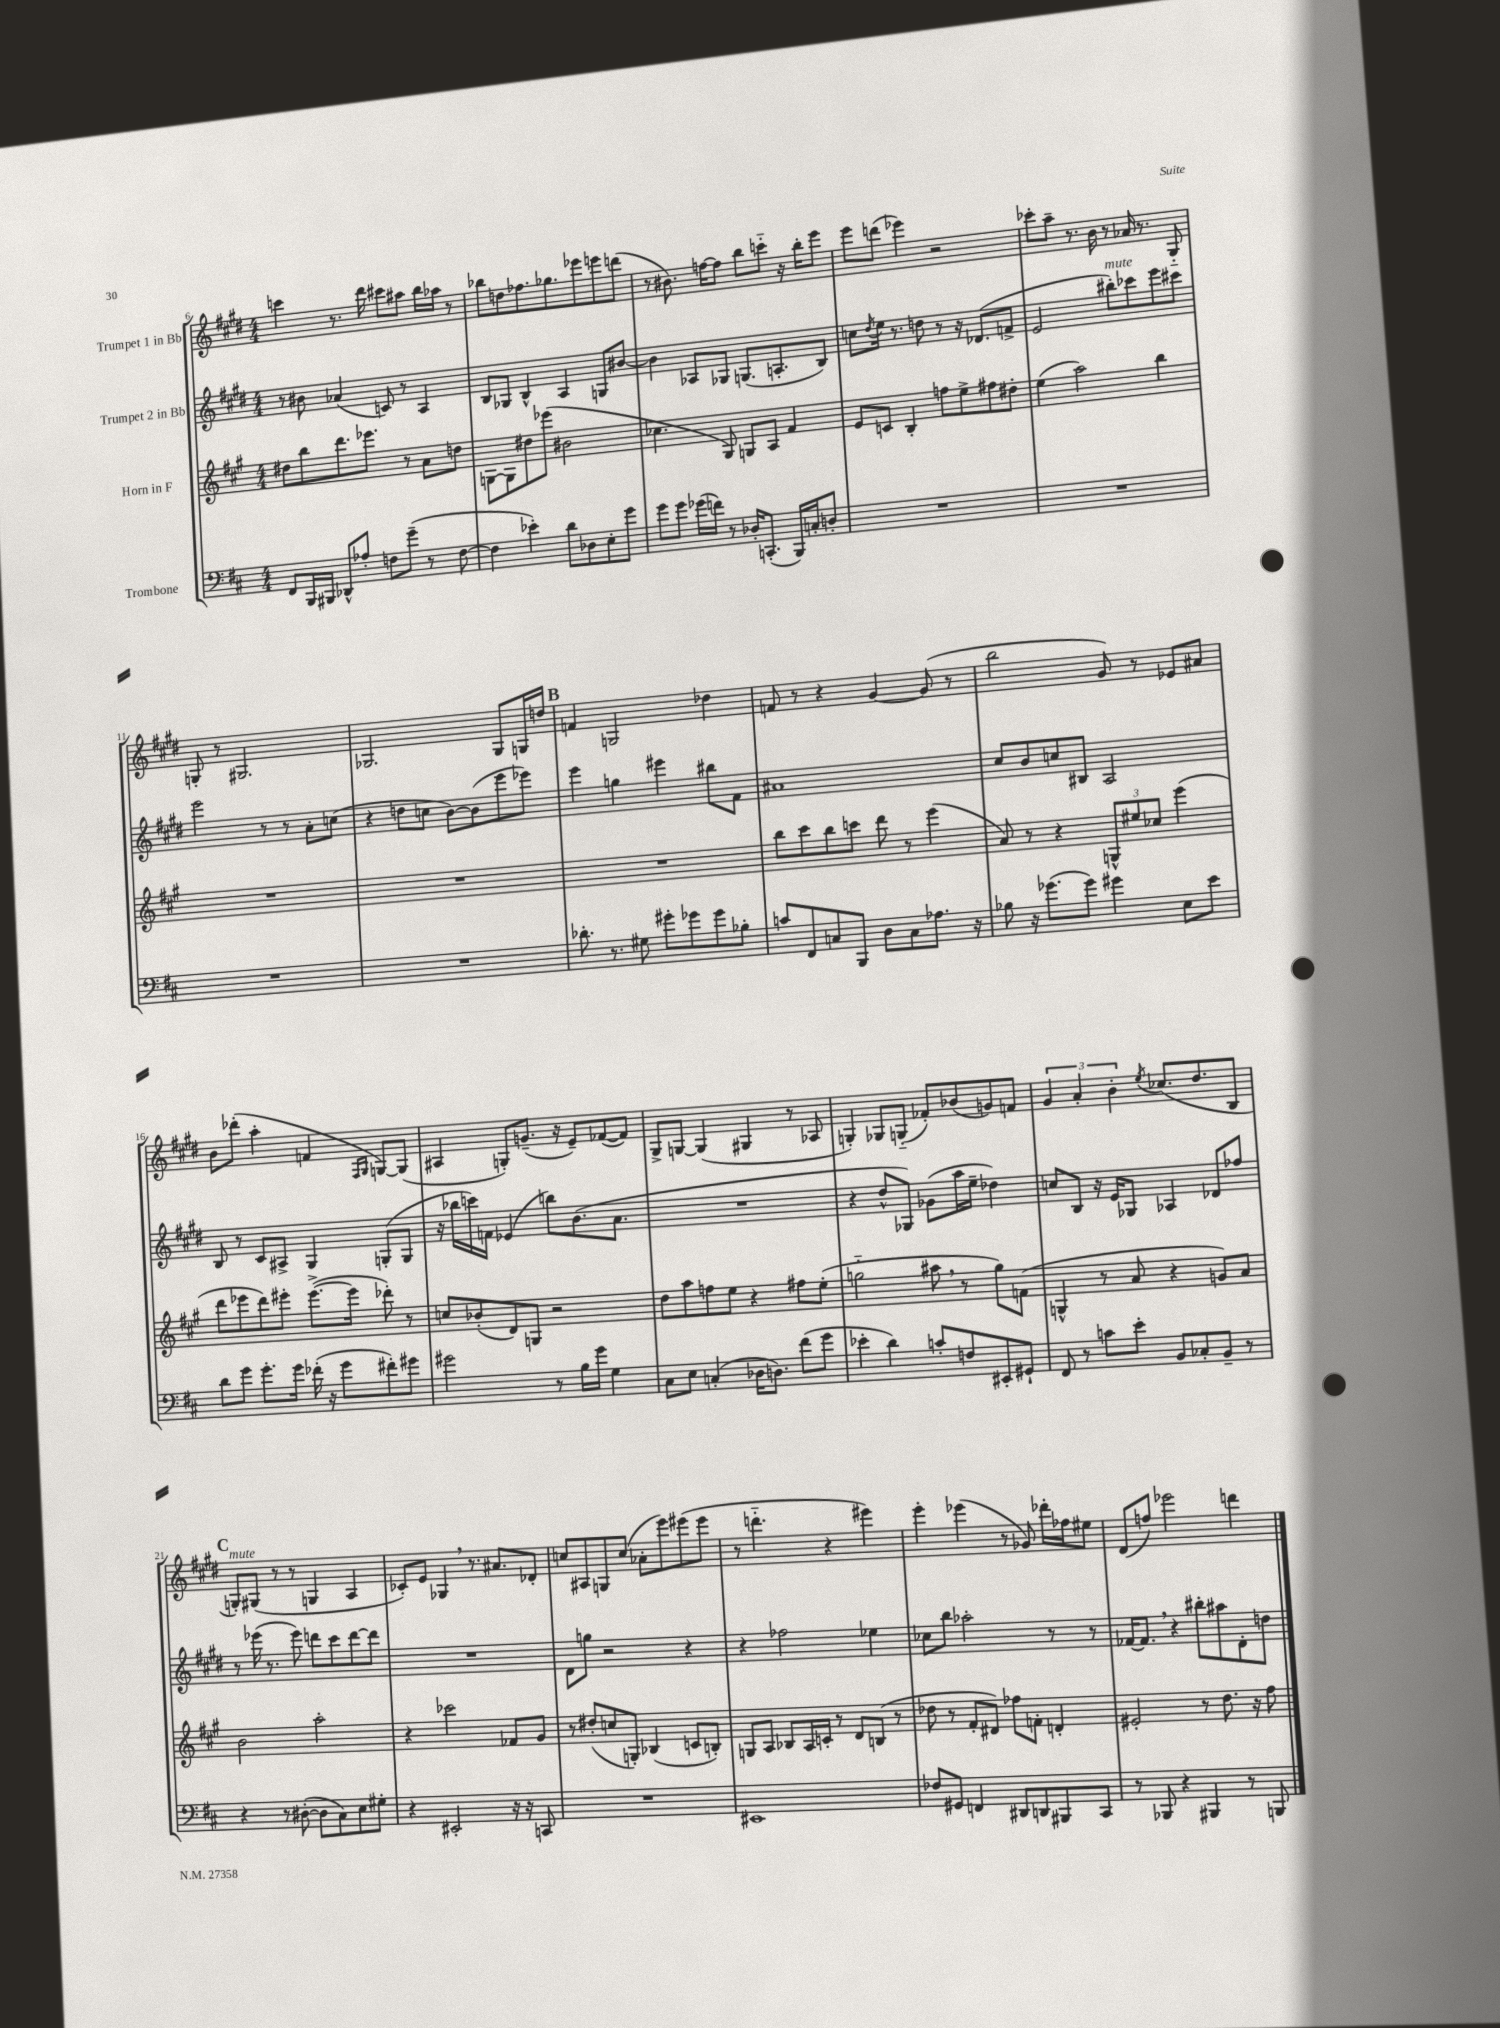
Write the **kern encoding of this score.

**kern	**kern	**kern	**kern
*staff4	*staff3	*staff2	*staff1
*clefF4	*clefG2	*clefG2	*clefG2
*k[f#c#]	*k[f#c#g#]	*k[f#c#g#d#]	*k[f#c#g#d#]
*M4/4	*M4/4	*M4/4	*M4/4
8FF#	8dd#	8r	4ccc
16BBB	8bb	8b#	.
16BBB#	.	.	.
8DD-^^	8.ddd	(4a-	8.r
8A-'	.	.	.
.	8.eee-	.	16ddd#
8F	.	8c)	8ccc#
(8g~	8r	8r	8aa#
8r	8a	4A	16bb
.	.	.	16aa-
[8F	8dd	.	8r
=	=	=	=
4F]	[8G	8B	8bb-
.	8G]	8G-	8dd
4e-')	8dd#	4B^^	8.ff-
.	(8eee-	.	.
.	.	.	8.gg-
8d	2b#	4A	.
8D-	.	.	8eee-
8E'	.	8G	8eee
8g	.	[8b#	(8ddd
=	=	=	=
8g	4.cc-	4b#]	8r
8g	.	.	8.b#)
(16g-	.	8A-	.
16f)	.	.	[16ff
8r	8G#)	8G-	8ff]
16D-'	8G	(8.G	8bb
(8.CC'	.	.	.
.	8A	.	8ccc'~
.	.	8.A'	.
16BBB)	4f#	.	16r
16C'	.	.	16bb'
8D'	.	8B)	8eee
=	=	=	=
1r	8e	8cc	8eee
.	.	8qdd#	.
.	8c	16ee	(8ddd
.	.	8.r	.
.	4B'	.	4eee-)
.	.	8dd	.
.	8ff	8r	2r
.	8ee^	16r	.
.	.	(8.d-	.
.	8ff#	.	.
.	8dd#'	8f^	.
=	=	=	=
1r	(4ee	2e	8ccc-'
.	.	.	8aa~
.	2aa)	.	8.r
.	.	.	16b
.	.	8bb#')	8r
.	.	8ccc-	16a-
.	.	.	8.r
.	4bb	8eee	.
.	.	8ccc#	8G#'~
=	=	=	=
1r	1r	2eee	8G'
.	.	.	8r
.	.	.	2.G#
.	.	8r	.
.	.	8r	.
.	.	8a'	.
.	.	(8cc	.
=	=	=	=
1r	1r	4r	2.G-
.	.	8dd	.
.	.	8cc	.
.	.	[8b)	.
.	.	(8b]	.
.	.	8eee	8G-
.	.	8eee-)	16G
.	.	.	16dd
=	=	=	=
8.d-'	1r	4eee	4f
8.r	.	.	.
.	.	4gg	2G
8G#	.	.	.
8g#'	.	4eee#	.
8g-	.	.	.
8g-	.	8bb#	4dd-
8B-'	.	8f#	.
=	=	=	=
8c	8bb	1a#	8f
8FF#	8ccc#	.	8r
8C	8bb	.	4r
8BBB	8ccc	.	.
8D	8ddd	.	[4g#
8C	8r	.	.
8.A-	(4eee	.	(8g#]
.	.	.	8r
16r	.	.	.
=	=	=	=
8B-	8a)	8cc#	2bb
16r	8r	8b	.
(8.g-	.	.	.
.	4r	8cc	.
8g-)	.	8B#	.
4g#	12G^^	2A	8g#)
.	12ee#	.	.
.	.	.	8r
.	12cc-	.	.
8E	(4eee	.	8e-
8e	.	.	8a#
=	=	=	=
8d	8ddd	8B	8b
8g	8eee-	8r	(8ddd-'
8.g'	8ddd)	8c#	4aa'
.	8eee#'	8A#^	.
16g	.	.	.
(16f-'	([8.eee#^	4G#	4f
16r	.	.	.
8g	.	.	.
.	16eee#]	.	.
.	.	.	16qqF#
.	.	.	16qqG#
8f#')	8ddd-')	(8G'	[8G)
8g#	8r	8G	(8G]
=	=	=	=
2g#	8cc	16r	4A#
.	.	16bb-	.
.	(8b-'	16ccc)	.
.	.	16f	.
.	8d)	(4e-	8G')
.	8G	.	(8.g~
8r	2r	8bb)	.
.	.	.	16r
16B	.	(8.b	8e~)
16g#	.	.	.
4G	.	.	([8f-
.	.	8.a	.
.	.	.	8f-])
=	=	=	=
8C#	8dd	1r	8G#^
8E	8aa	.	[8G
(4C'	8ff	.	(4G]
.	8ee	.	.
16D-	4r	.	4G#
8.D)	.	.	.
(8f#	8ff#	.	8r
8g	(8ee'	.	8A-
=	=	=	=
4e-'	2gg'~	4r	4G')
4d)	.	8dd#^^	8G-
.	.	8G-)	(8G'~
8c'	8aa#	(8g-	8f-')
8F	8r	16aa	(8b-
.	.	16ee~	.
8EE#'	8gg)	4dd-)	8g)
8GG#`	(8f	.	8f
=	=	=	=
8FF#	4G^^	8cc	6g#
8r	.	8B	.
.	.	.	6a'
8c	8r	16r	.
.	.	16e	.
.	.	.	6b'
8e'	8a	8G-	.
.	.	.	8qee
8BB	4r	4A-	(8.cc-
8C-'	.	.	.
.	.	.	8.dd#
8BB~	8g)	8d-	.
8r	8a	8ff-	8B
=	=	=	=
4r	2b	8r	8G')
.	.	(16eee-	(8G#
.	.	8.r	.
8r	.	.	8r
([8D#'	.	8eee-)	8r
8D#]	2aa'	8ddd	4G
8C#)	.	8ccc#	.
8E	.	[8ddd	4A
8G#'	.	8ddd]	.
=	=	=	=
4r	4r	1r	8c-')
.	.	.	8e
2EE#'	2ccc-	.	4G-
.	.	.	8.r
.	.	.	8.a#
16r	8f-	.	.
16r	.	.	.
8CC	8g#	.	8d-'
=	=	=	=
1r	8r	8d#	8cc
.	(8dd#'	8gg	8A#
.	8cc	2r	8G
.	8G')	.	(8cc
.	(4B-	.	8a-'
.	.	.	8eee)
.	8c	4r	(8eee#
.	8B')	.	8eee#
=	=	=	=
1EE#	8G	4r	8r
.	8A	.	4.ddd'~
.	8B-	2ff-	.
.	16A	.	.
.	16c'	.	.
.	8r	.	4r
.	8d	.	.
.	(8B	4ee-	4eee#)
.	8r	.	.
=	=	=	=
8F-	8dd-	8cc-	4eee'
8GG#	8r	8bb	.
4FF	8f#'	2aa-'	(4eee-
.	8d#)	.	.
8DD#	8ff-	.	8r
8DD	8f'	.	8g-)
8BBB#	4d'	8r	16ddd-'
.	.	.	16ff-
8CC#	.	8r	8ee#
=	=	=	=
8r	2e#'	[16f-	(8d#
.	.	8.f-]	.
8BBB-	.	.	8ff)
4r	.	4r	2eee-
4BBB#	8r	8bb#'	.
.	8.dd	8aa#	.
8r	.	8d#'	4ddd
.	16r	.	.
8BBB	8ff#	8dd	.
==	==	==	==
*-	*-	*-	*-
